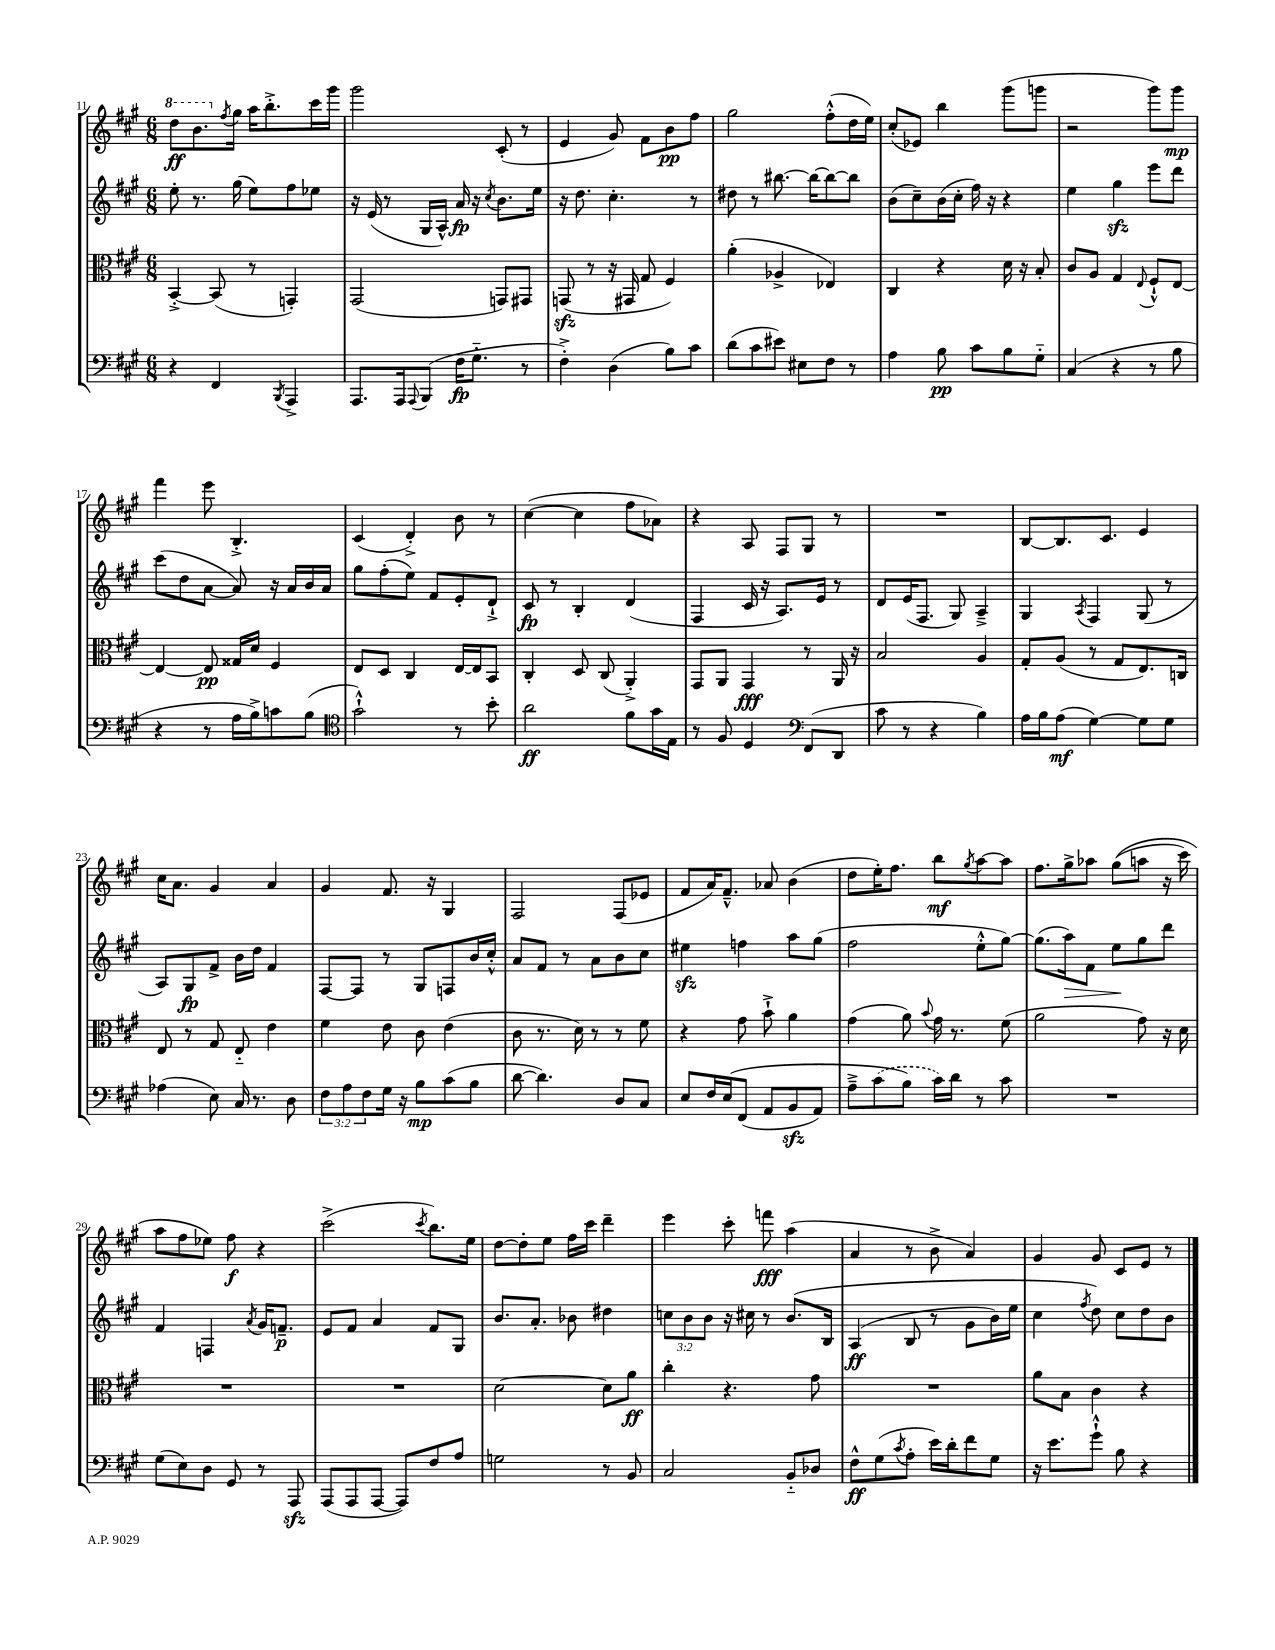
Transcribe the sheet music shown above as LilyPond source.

<<
\new StaffGroup <<
\new Staff = "s0" {
    \clef treble \key a \major \numericTimeSignature \time 6/8
    \ottava #1 d'''8\ff b''8. \ottava #0 \acciaccatura { fis''8 } gis''16 a''16 b''8.-.-> cis'''16 gis'''16 |
    gis'''2 cis'8-.( r8 |
    e'4 gis'8) fis'8 b'8\pp fis''8 |
    gis''2 fis''8-.-^( d''16 e''16) |
    cis''8-.( ees'8) b''4 gis'''8( g'''8 |
    r2 gis'''8) gis'''8\mp |
    fis'''4 e'''8 b4.-.-> |
    cis'4( d'4-.->) b'8 r8 |
    cis''4~( cis''4 fis''8 aes'8) |
    r4 a8 fis8 gis8 r8 |
    R2. |
    b8~ b8. cis'8. e'4 |
    cis''16 a'8. gis'4 a'4 |
    gis'4 fis'8. r16 gis4 |
    fis2 fis8( ees'8 |
    fis'8 a'16) fis'8.---^ aes'8 b'4( |
    d''8 e''16-.) fis''8. b''8\mf \acciaccatura { gis''8 } a''8~ a''8 |
    fis''8. gis''16-> aes''8 gis''8(\( a''8 r16 cis'''16) |
    a''8 fis''8 ees''8\) fis''8\f r4 |
    cis'''2->( \acciaccatura { cis'''8 } b''8.) e''16 |
    d''8~ d''8-. e''8 fis''16 cis'''16 d'''4-- |
    e'''4 cis'''8-. f'''8\fff a''4( |
    a'4 r8 b'8-> a'4) |
    gis'4 gis'8 cis'8 e'8 r8 \bar "|." |
}
\new Staff = "s1" {
    \clef treble \key a \major \numericTimeSignature \time 6/8 \override Staff.TupletNumber.text = #tuplet-number::calc-fraction-text
    e''8-. r8. gis''16( e''8) fis''8 ees''8 |
    r16 e'16( r8 gis16 a16-^) a'16\fp r16 \acciaccatura { cis''8 } b'8. e''16 |
    r16 d''8. cis''4.-. r8 |
    dis''8 r8 bis''8.~ bis''16~ bis''8~ bis''8 |
    b'8( cis''8--) b'16( cis''16-. fis''16) r16 r4 |
    e''4 gis''4\sfz e'''8 d'''8 |
    cis'''8( d''8 a'8~ a'8) r16 a'16 b'16 a'16 |
    gis''8 fis''8-.( e''8) fis'8 e'8-. d'8-!-> |
    cis'8\fp r8 b4-. d'4( |
    fis4 cis'16 r16 a8.) e'16 r8 |
    d'8 e'16( fis8. gis8) a4---> |
    gis4 \acciaccatura { a8 } fis4 gis8( r8 |
    a8) gis8\fp fis'8-> b'16 d''16 fis'4 |
    fis8~ fis8 r8 gis8 f8 b'16 cis''16-.-^ |
    a'8 fis'8 r8 a'8 b'8 cis''8 |
    eis''4\sfz f''4 a''8 gis''8( |
    fis''2 e''8-.-^ gis''8~) |
    gis''8.( a''16\>) fis'8 e''8\! gis''8 d'''8 |
    fis'4 f4 \acciaccatura { a'8 } gis'16 f'8.--\p |
    e'8 fis'8 a'4 fis'8 gis8 |
    b'8. a'8.-. bes'8 dis''4 |
    \tuplet 3/2 { c''8 b'8 b'8 } r16 cis''16 r8 b'8.\( b16 |
    a4\ff( b8 r8 gis'8 b'16) e''16 |
    cis''4 \acciaccatura { fis''8 } d''8\) cis''8 d''8 b'8 \bar "|." |
}
\new Staff = "s2" {
    \clef alto \key a \major \numericTimeSignature \time 6/8
    b,4~-.-> b,8( r8 g,4-.) |
    gis,2( g,8) gis,8 |
    g,8\sfz( r8 r16 gis,16 gis8 fis4) |
    a'4-.( aes4-> ees4) |
    cis4 r4 d'16 r16 b8-. |
    cis'8 a8 gis4 \appoggiatura { e8 } fis8-!-^ e8~ |
    e4~ e8\pp gisis16 d'16 fis4 |
    e8 d8 cis4 e16~ e16 b,8 |
    cis4-. d8 cis8( a,4-.->) |
    gis,8 a,8 gis,4\fff r8 a,16 r16 |
    b2 a4 |
    gis8-. a8( r8 gis8 e8.) c16 |
    e8 r8 gis8 e8-_ e'4 |
    fis'4 e'8 cis'8 e'4( |
    cis'8 r8. d'16) r8 r8 fis'8 |
    r4 gis'8 b'8-!-> a'4 |
    gis'4( a'8) \appoggiatura { b'8 } gis'16 r8. fis'8( |
    a'2 gis'8) r16 d'16 |
    R2. |
    R2. |
    d'2~ d'8 a'8\ff |
    cis''4-. r4. gis'8 |
    R2. |
    a'8 b8 cis'4 r4 \bar "|." |
}
\new Staff = "s3" {
    \clef bass \key a \major \numericTimeSignature \time 6/8 \override Staff.TupletNumber.text = #tuplet-number::calc-fraction-text
    r4 fis,4 \acciaccatura { b,,8 } a,,4-> |
    a,,8. a,,16 \appoggiatura { a,,8 } b,,8( fis16\fp gis8.-_ r8 |
    fis4-.->) d4( b8) cis'8 |
    d'8( cis'8 eis'8) eis8 fis8 r8 |
    a4 b8\pp cis'8 b8 gis8-_ |
    cis4( r4 r8 b8 |
    r4 r8 a16 b16->) c'8 b8( |
    \clef tenor gis'2-!-^) r8 b'8-. |
    a'2\ff fis'8 gis'16 e16 |
    r8 fis8 d4 \clef bass fis,8( d,8 |
    cis'8 r8 r4 b4) |
    a16 b16 a8\mf( gis4~) gis8 gis8 |
    aes4( e8) cis16 r8. d8 |
    \tuplet 3/2 { fis8 a8 fis8 } gis16 r16 b8\mp cis'8( b8 |
    d'8~ d'4.) d8 cis8 |
    e8 fis16 e16\( fis,8( a,8 b,8\sfz a,8) |
    a8---> \once \slurDashed cis'8( b8\) cis'16) d'16 r8 cis'8 |
    R2. |
    gis8( e8) d8 gis,8 r8 a,,8\sfz |
    a,,8( a,,8 a,,8~ a,,8) fis8 a8 |
    g2 r8 b,8 |
    cis2 b,8-_ des8 |
    fis8-^\ff gis8( \acciaccatura { cis'8 } a8-. e'16) d'16-. fis'8 gis8 |
    r16 e'8. gis'8-!-^ b8 r4 \bar "|." |
}
>>
>>
\layout { \context { \Score currentBarNumber = #11 } }
